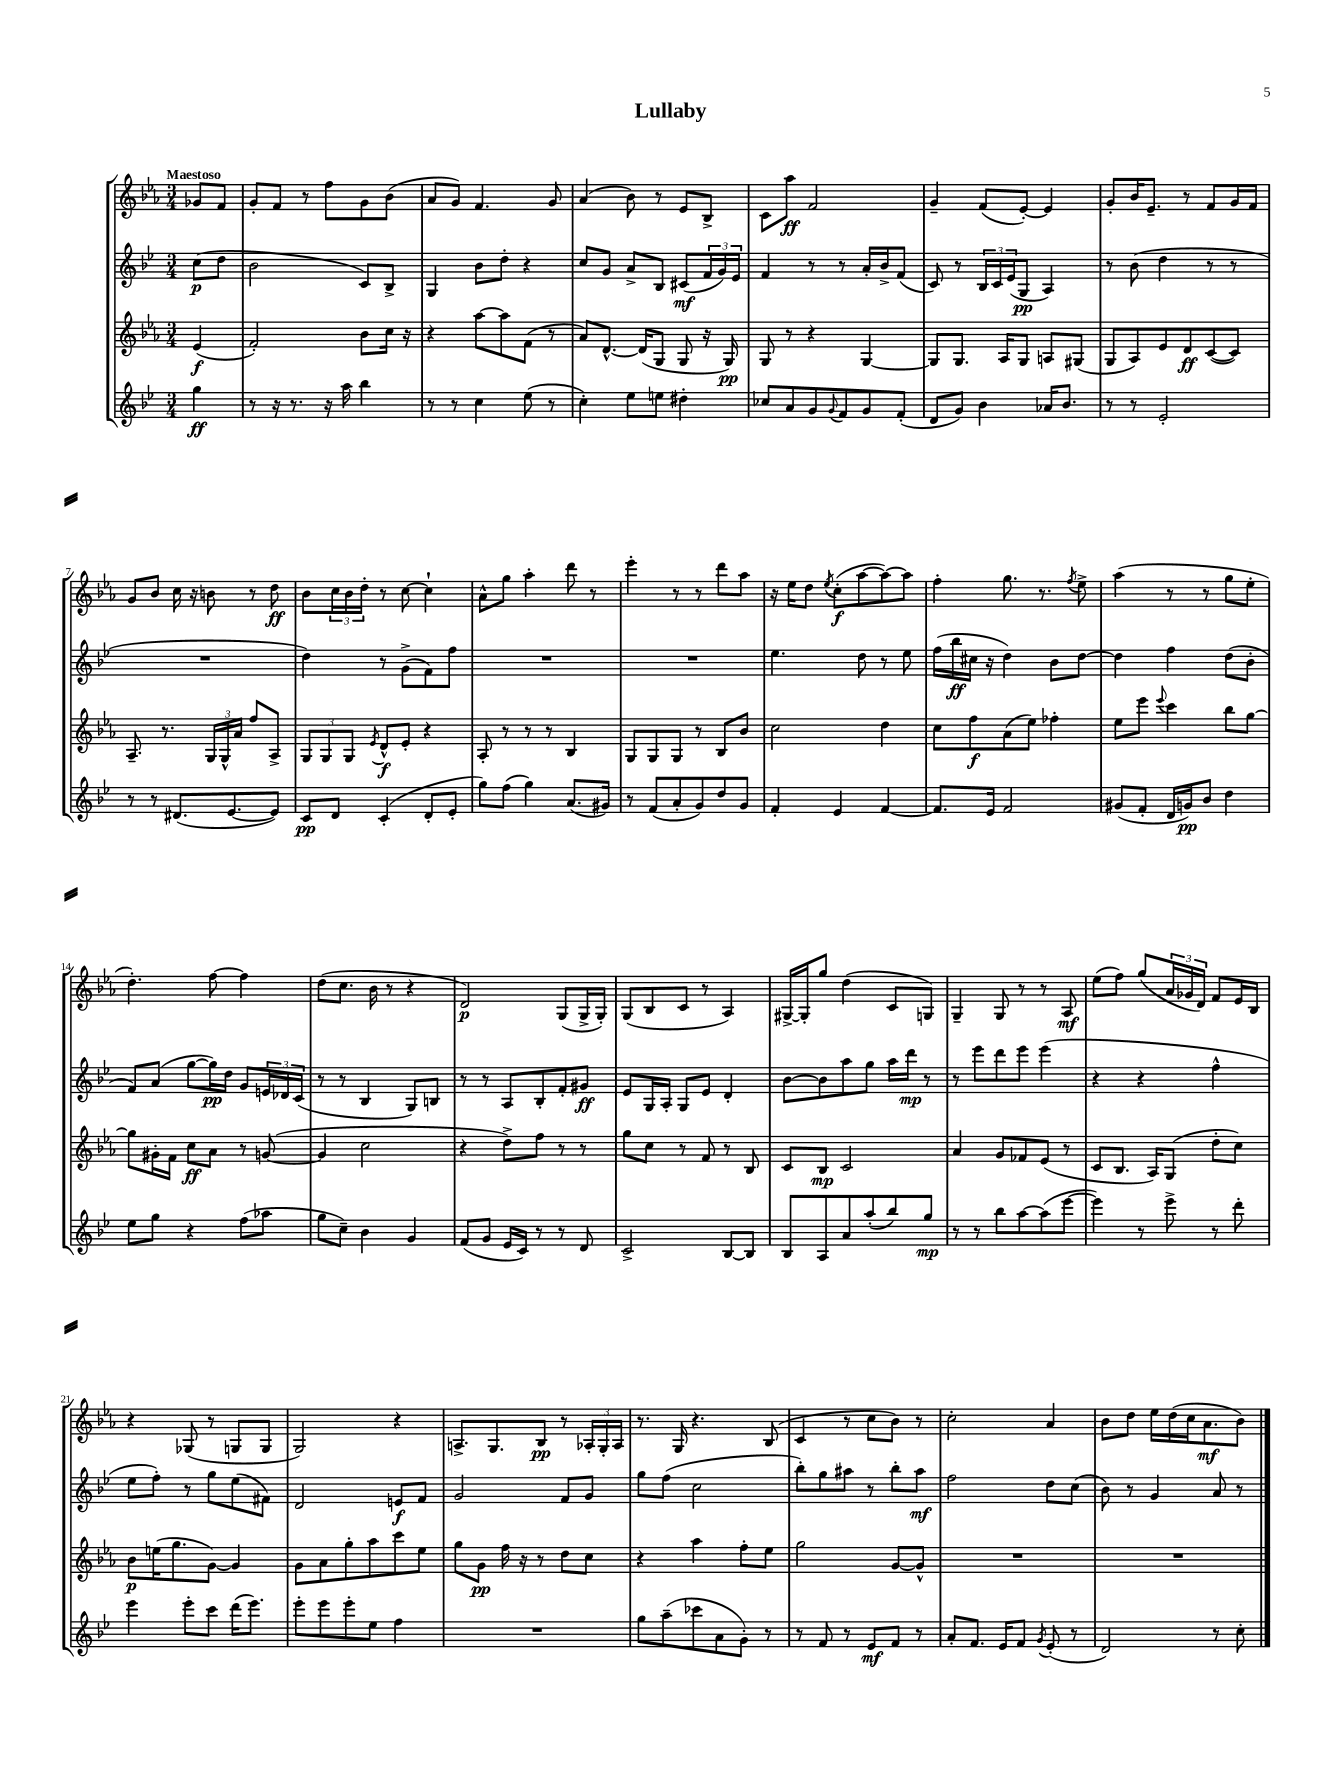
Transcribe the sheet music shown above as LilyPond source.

\header { title = "Lullaby" }
<<
\new StaffGroup <<
\new Staff = "s0" {
    \clef treble \key ees \major \numericTimeSignature \time 3/4 \partial 4 \tempo "Maestoso"
    ges'8 f'8 |
    g'8-. f'8 r8 f''8 g'8 bes'8( |
    aes'8 g'8) f'4. g'8 |
    aes'4( bes'8) r8 ees'8 bes8-> |
    c'8 aes''8\ff f'2 |
    g'4-- f'8( ees'8~-.) ees'4 |
    g'8-. bes'16 ees'8.-- r8 f'8 g'16 f'16 |
    g'8 bes'8 c''16 r16 b'8 r8 d''8\ff |
    bes'8 \tuplet 3/2 { c''16 bes'16 d''16-. } r8 c''8~ c''4-! |
    aes'8-^ g''8 aes''4-. d'''8 r8 |
    ees'''4-. r8 r8 d'''8 aes''8 |
    r16 ees''16 d''8 \acciaccatura { ees''8 } c''8-.\f( aes''8~ aes''8~) aes''8 |
    f''4-. g''8. r8. \acciaccatura { f''8 } ees''8-> |
    aes''4( r8 r8 g''8 ees''8-. |
    d''4.-.) f''8~ f''4 |
    d''8( c''8. bes'16 r8 r4 |
    d'2\p) g8( g16-> g16-.) |
    g8( bes8 c'8 r8 aes4) |
    gis16~-> gis16-. g''8 d''4( c'8 g8) |
    g4-- g8 r8 r8 aes8\mf |
    ees''8( f''8) g''8( \tuplet 3/2 { aes'16 ges'16 d'16) } f'8 ees'16 bes16 |
    r4 ges8( r8 g8 g8 |
    g2) r4 |
    a8.-> g8. bes8\pp r8 \tuplet 3/2 { aes16-. g16-. aes16 } |
    r8. g16 r4. bes8( |
    c'4 r8 c''8 bes'8) r8 |
    c''2-. aes'4 |
    bes'8 d''8 ees''16 d''16( c''16 aes'8.\mf bes'8) \bar "|." |
}
\new Staff = "s1" {
    \clef treble \key bes \major \numericTimeSignature \time 3/4 \partial 4
    c''8\p( d''8 |
    bes'2 c'8) bes8-> |
    g4 bes'8 d''8-. r4 |
    c''8 g'8 a'8-> bes8 cis'8\mf( \tuplet 3/2 { f'16 g'16) ees'16 } |
    f'4 r8 r8 a'16-. bes'16-> f'8( |
    c'8) r8 \tuplet 3/2 { bes16 c'16 ees'16( } g8\pp a4) |
    r8 bes'8( d''4 r8 r8 |
    R2. |
    d''4) r8 g'8->( f'8) f''8 |
    R2. |
    R2. |
    ees''4. d''8 r8 ees''8 |
    f''16( bes''16\ff cis''16 r16 d''4) bes'8 d''8~ |
    d''4 f''4 d''8( bes'8-. |
    f'8) a'8( g''8~ g''16\pp) d''16 g'8 \tuplet 3/2 { e'16 des'16 c'16( } |
    r8 r8 bes4 g8) b8 |
    r8 r8 a8 bes8-. f'8-. gis'8\ff |
    ees'8 g16 a16-. g8 ees'8 d'4-. |
    bes'8~ bes'8 a''8 g''8 a''16 d'''16\mp r8 |
    r8 ees'''8 d'''8 ees'''8 ees'''4( |
    r4 r4 f''4-^ |
    ees''8 f''8-.) r8 g''8 ees''8( fis'8) |
    d'2 e'8\f f'8 |
    g'2 f'8 g'8 |
    g''8 f''8( c''2 |
    bes''8-.) g''8 ais''8 r8 bes''8-. ais''8\mf |
    f''2 d''8 c''8( |
    bes'8) r8 g'4 a'8 r8 \bar "|." |
}
\new Staff = "s2" {
    \clef treble \key ees \major \numericTimeSignature \time 3/4 \partial 4
    ees'4\f( |
    f'2-.) bes'8 c''16 r16 |
    r4 aes''8~ aes''8 f'8( r8 |
    aes'8) d'8.~-^ d'16( g8 g8 r16 g16\pp) |
    g8 r8 r4 g4~ |
    g8 g8. aes16 g8 a8 gis8( |
    g8 aes8) ees'8 d'8\ff c'8~( c'8) |
    aes8.-- r8. \tuplet 3/2 { g16 g16-^ aes'16 } f''8 aes8-> |
    \tuplet 3/2 { g8 g8 g8 } \acciaccatura { ees'8 } d'8-^\f ees'8-. r4 |
    aes8-. r8 r8 r8 bes4 |
    g8 g8 g8 r8 bes8 bes'8 |
    c''2 d''4 |
    c''8 f''8\f aes'8( ees''8) fes''4-. |
    ees''8 ees'''8 \appoggiatura { ees'''8 } c'''4 bes''8 g''8~ |
    g''8 gis'16-. f'16 c''8\ff aes'8 r8 g'8~( |
    g'4 c''2 |
    r4 d''8->) f''8 r8 r8 |
    g''8 c''8 r8 f'8 r8 bes8 |
    c'8 bes8\mp c'2 |
    aes'4 g'8 fes'8 ees'8( r8 |
    c'8 bes8. aes16) g8( d''8-. c''8) |
    bes'8\p e''16( g''8. g'8~) g'4 |
    g'8 aes'8 g''8-. aes''8 c'''8 ees''8 |
    g''8 g'8\pp f''16 r16 r8 d''8 c''8 |
    r4 aes''4 f''8-. ees''8 |
    g''2 g'8~ g'8-^ |
    R2. |
    R2. \bar "|." |
}
\new Staff = "s3" {
    \clef treble \key bes \major \numericTimeSignature \time 3/4 \partial 4
    g''4\ff |
    r8 r16 r8. r16 a''16 bes''4 |
    r8 r8 c''4 ees''8( r8 |
    c''4-.) ees''8 e''8 dis''4-. |
    ces''8 a'8 g'8 \appoggiatura { g'8 } f'8 g'8 f'8-.( |
    d'8 g'8) bes'4 aes'16 bes'8. |
    r8 r8 ees'2-. |
    r8 r8 dis'8.( ees'8.~ ees'8) |
    c'8\pp d'8 c'4-.( d'8-. ees'8-. |
    g''8) f''8( g''4) a'8.( gis'16) |
    r8 f'8( a'8-. g'8) d''8 g'8 |
    f'4-. ees'4 f'4~ |
    f'8. ees'16 f'2 |
    gis'8( f'8-. d'16 g'16\pp) bes'8 d''4 |
    ees''8 g''8 r4 f''8( aes''8 |
    g''8 c''8--) bes'4 g'4 |
    f'8( g'8 ees'16 c'16) r8 r8 d'8 |
    c'2-> bes8~ bes8 |
    bes8 a8 a'8 a''8-.( bes''8) g''8\mp |
    r8 r8 bes''8 a''8~ a''8( ees'''8~ |
    ees'''4) r8 ees'''8-> r8 d'''8-. |
    ees'''4 ees'''8-. c'''8 d'''16( ees'''8.) |
    ees'''8-. ees'''8 ees'''8-. ees''8 f''4 |
    R2. |
    g''8 a''8--( ces'''8 a'8 g'8-.) r8 |
    r8 f'8 r8 ees'8\mf f'8 r8 |
    a'8-. f'8. ees'16 f'8 \acciaccatura { g'8 } ees'8-.( r8 |
    d'2) r8 c''8-. \bar "|." |
}
>>
>>
